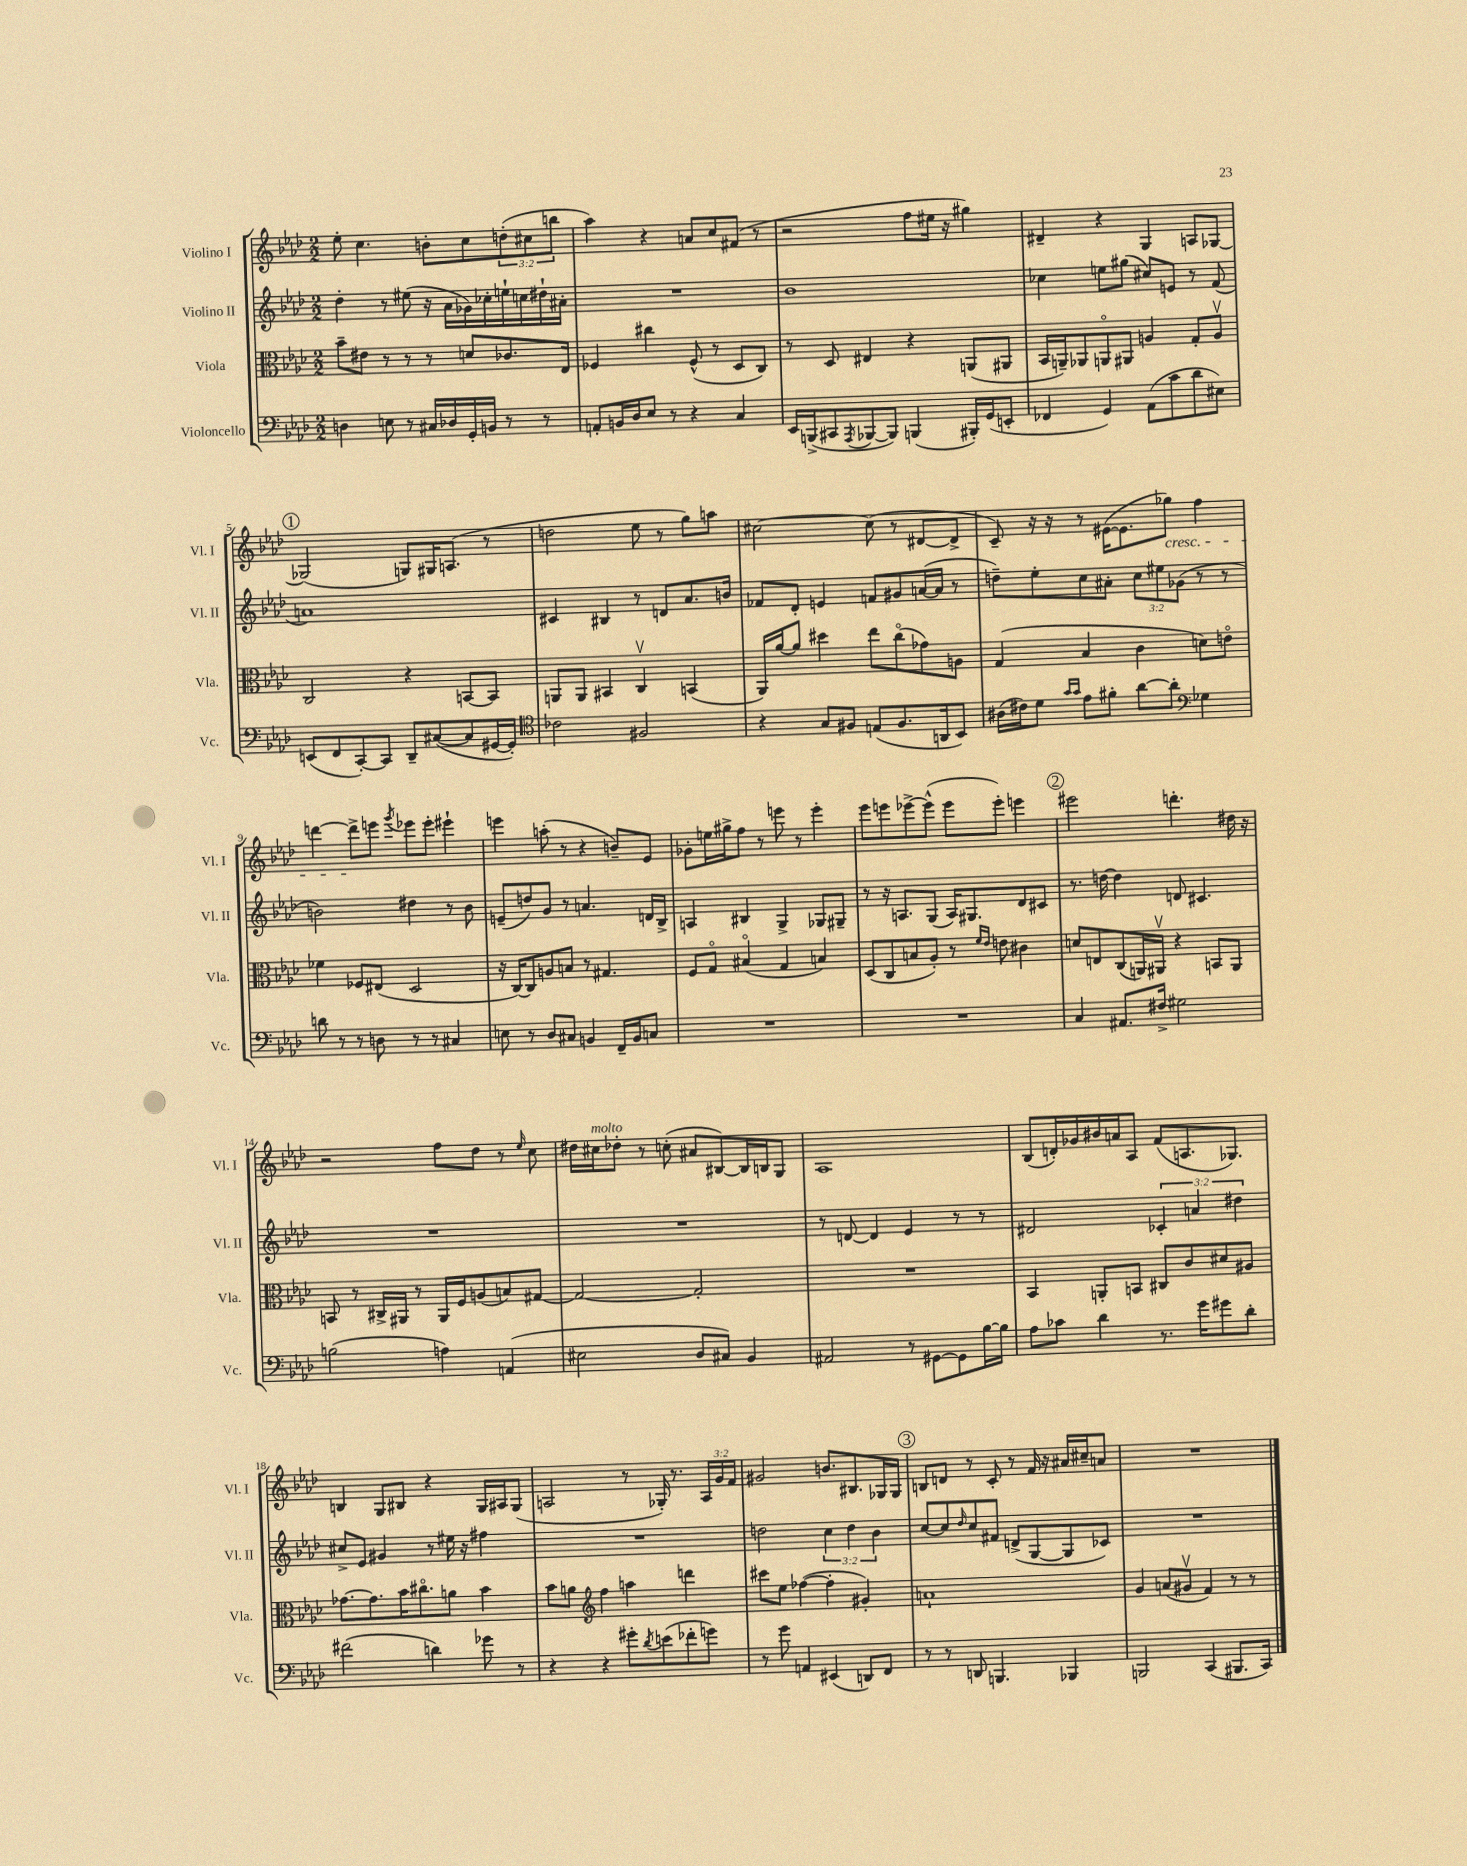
<<
\new StaffGroup <<
\new Staff = "s0" \with { instrumentName = "Violino I" shortInstrumentName = "Vl. I" } {
    \clef treble \key aes \major \numericTimeSignature \time 2/2 \override Staff.TupletNumber.text = #tuplet-number::calc-fraction-text
    ees''8-. c''4. b'8-. c''8 \tuplet 3/2 { d''8-.( cis''8 b''8 } |
    aes''4) r4 a'8 c''8 fis'8( r8 |
    r2 f''8 eis''16 r16 gis''4) |
    dis'4-- r4 g4 a8 ges8~ |
    \mark \markup { \circle "1" } ges2( g8) gis16 a8.( r8 |
    d''2 ees''8 r8 g''8) a''8 |
    cis''2~ cis''8( r8 dis'8~ dis'8-> |
    c'8--) r16 r16 r8 eis'16~( eis'8. ges''8\cresc) f''4 |
    d'''4~ d'''8->\! e'''8 \acciaccatura { g'''8 } ees'''8 ees'''8-. eis'''4-! |
    e'''4 a''8-.( r8 r4 b'8--) ees'8 |
    ges'8-. e''16 gis''16-> f''8 r8 e'''8 r8 e'''4-. |
    ees'''8 e'''8 ees'''8~-> ees'''8-^( ees'''8 ees'''8-.) e'''4 |
    \mark \markup { \circle "2" } eis'''2 d'''4.-. dis''16 r16 |
    r2 f''8 des''8 r8 \grace { ees''16 } c''8 |
    dis''16 cis''16^\markup { \italic "molto" } des''8-. r8 c''8-.( ais'8 bis8~) bis16 b16 g8 |
    aes1 |
    bes8( d'16-.) ges'16 bis'16 a'16 aes8 f'8( a8. ges8.) |
    b4 g8 bis8 r4 g16 ais16 g8( |
    a2 r8 ges16-.) r8. \tuplet 3/2 { a16 g'16 f'16 } |
    gis'2 b'8. bis8. ges16 ges16 |
    \mark \markup { \circle "3" } b8 d'8 r8 c'8-. r8 f'16 r16 ais'16 cis''16-- a'8 |
    R1 \bar "|." |
}
\new Staff = "s1" \with { instrumentName = "Violino II" shortInstrumentName = "Vl. II" } {
    \clef treble \key aes \major \numericTimeSignature \time 2/2 \override Staff.TupletNumber.text = #tuplet-number::calc-fraction-text
    des''4-. r8 eis''8( r16 aes'16 ges'16) ces''16-. e''16-! c''16 dis''16-! ais'16-. |
    R1 |
    bes'1 |
    ces''4 e''8 gis''8( cis''8) e'8 r8 f'8( |
    \mark \markup { \circle "1" } a'1) |
    cis'4 bis4 r8 d'8 aes'8. b'16 |
    fes'8 des'8-. e'4 f'8 gis'8 a'16~( a'16 r8 |
    d''8--) ees''8-. c''8 ais'8-. \tuplet 3/2 { c''8 eis''8 ges'8( } r8 r8 |
    b'2) dis''4 r8 b'8 |
    e'8--( d''8) g'8 r8 a'4. d'16 bes16-> |
    a4 bis4 g4-> ges8 gis8-- |
    r8 r16 a8. g8( a16) gis8. des'8 cis'8 |
    \mark \markup { \circle "2" } r8. d''16~ d''4 d'8 cis'4. |
    R1 |
    R1 |
    r8 d'8~ d'4 ees'4 r8 r8 |
    dis'2 \tuplet 3/2 { ces'4-. a'4 dis''4 } |
    cis''8-> ees'8 gis'4 r8 eis''16 r16 fis''4 |
    R1 |
    d''2 \tuplet 3/2 { c''4 d''4 bes'4 } |
    \mark \markup { \circle "3" } c''8~ c''8 \grace { des''16 } c''8 fis'8 d'8->( g8~ g8 ces'8) |
    R1 \bar "|." |
}
\new Staff = "s2" \with { instrumentName = "Viola" shortInstrumentName = "Vla." } {
    \clef alto \key aes \major \numericTimeSignature \time 2/2
    bes'8-- eis'8 r8 r8 r8 d'8 ces'8. ees16 |
    fes4 cis''4 fes8-^( r8 des8 c8) |
    r8 des8 eis4 r4 a,8( ais,8 |
    bes,16 a,16--) aes,8 a,8\flageolet ais,8 a4 g8-. a8\upbow |
    \mark \markup { \circle "1" } c2 r4 b,8~ b,8 |
    a,8 a,8 bis,4 c4\upbow b,4( |
    aes,16) aes'16~ aes'8 dis''4 ees''8 c''8\flageolet( ges'8) a8 |
    g4( bes4 c'4 d'8) e'8\flageolet |
    fes'4 fes8 eis8( des2 |
    r16 c16~) c8 a8 b8 r8 gis4. |
    f8 g8\flageolet bis4\flageolet( g4 b4) |
    des8( c8 b8 aes8-.) r8 \grace { f'16 ees'16 } e'8 cis'4 |
    \mark \markup { \circle "2" } d'8 e8 c8( a,16) ais,16\upbow r4 b,8 ais,8 |
    b,8 r8 cis16-> ais,16 r8 ais,16 f16 a8( b8) gis8~ |
    gis2~ gis2-. |
    R1 |
    bes,4 a,8-. b,8 cis8 c'8 dis'8 ais8 |
    ges'8.~ ges'8. bes'16 cis''8.\flageolet a'8 bes'4 |
    bes'8 a'8 \clef treble f''4 a''4 d'''4 |
    cis'''8 ees''8 fes''4~( fes''4-. gis'4-.) |
    \mark \markup { \circle "3" } a'1-! |
    g'4 a'8( gis'8\upbow f'4) r8 r8 \bar "|." |
}
\new Staff = "s3" \with { instrumentName = "Violoncello" shortInstrumentName = "Vc." } {
    \clef bass \key aes \major \numericTimeSignature \time 2/2
    d4 e8 r8 cis16 des16 g,16-. b,16 r8 r8 |
    a,8-. b,16 des16 ees8 r8 r4 c4 |
    ees,16 b,,16->( cis,8 \acciaccatura { aes,,8 } bes,,8~ bes,,8) b,,4( bis,,16-.) g,16( e,8-. |
    fes,4 g,4) aes,8( c'8 des'8 eis8) |
    \mark \markup { \circle "1" } e,8( f,8 c,8~-.) c,8 des,8-- cis8~( cis8 gis,16~ gis,16-.) |
    \clef tenor ces'2 fis2 |
    r4 g8 fis8 e8( fis8. a,16 bes,8) |
    ais16( cis'16) des'8 \grace { g'16 g'16 } ees'8 fis'8-. aes'8~ aes'8-. \clef bass ges4 |
    d'8 r8 r8 d8 r8 r8 cis4 |
    e8 r8 des8 cis8 b,4 f,16-- b,16 c8 |
    R1 |
    R1 |
    \mark \markup { \circle "2" } c4 ais,8. fis16-> gis2 |
    b2( a4) a,4( |
    eis2 des8 cis8) bes,4 |
    ais,2 r8 gis,8~ gis,8 bes16~ bes16 |
    aes8 ces'8 des'4 r8. g'16 gis'8 des'8-. |
    fis'2( d'4) ges'8 r8 |
    r4 r4 gis'8-. \acciaccatura { des'8 } e'8( fes'8-. g'8) |
    r8 g'8 a,4 eis,4( d,8) f,8 |
    \mark \markup { \circle "3" } r8 r8 d,8 b,,4. bes,,4 |
    b,,2 c,4( bis,,8. c,16) \bar "|." |
}
>>
>>
